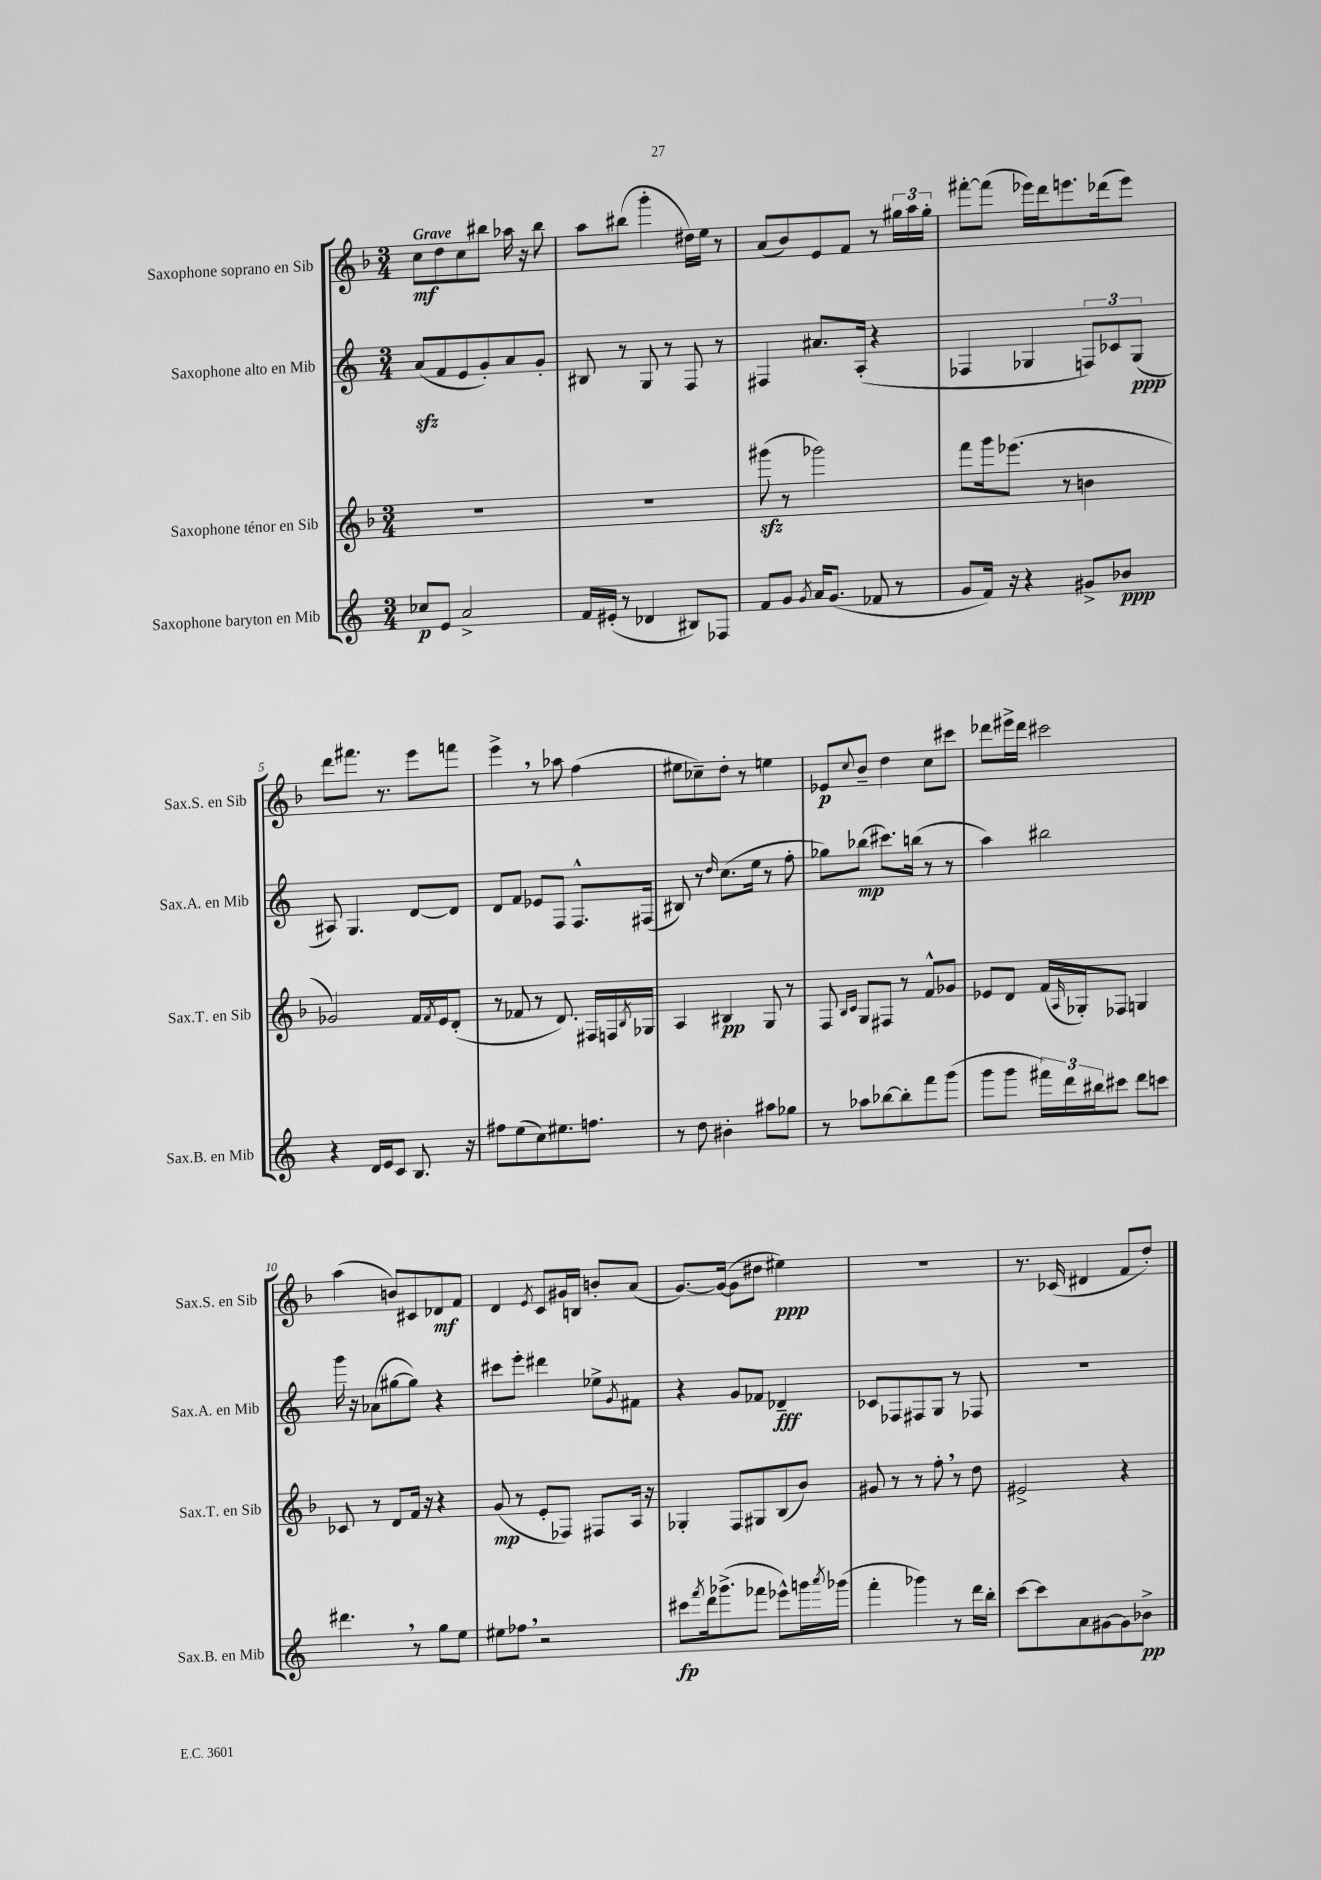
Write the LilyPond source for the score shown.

<<
\new StaffGroup <<
\new Staff = "s0" \with { instrumentName = "Saxophone soprano en Sib" shortInstrumentName = "Sax.S. en Sib" } {
    \clef treble \key f \major \numericTimeSignature \time 3/4 \tempo "Grave"
    c''8\mf d''8 c''8 bis''8 aes''16 r16 bis''8 |
    a''8 bis''8( g'''4-. dis''16) e''16 r8 |
    a'8( bes'8) e'8 f'8 r8 \tuplet 3/2 { gis''16 a''16 gis''16-. } |
    fis'''8~-. fis'''8( ees'''16) d'''16 e'''8. des'''16( e'''8) |
    d'''8 fis'''8. r8. e'''8 f'''8 |
    e'''4-> \breathe r8 aes''8 f''4( |
    eis''8 ces''8--) d''8-. r8 e''4 |
    ees'8\p \appoggiatura { c''8 } bes'8-- d''4 c''8 cis'''8 |
    des'''8 eis'''16-> des'''16 cis'''2 |
    a''4( b'8) cis'8 des'8\mf f'8 |
    d'4 \acciaccatura { e'8 } c'8 gis'16 b16 b'8-. a'8( |
    g'8.~) g'16~( g'8 dis''8 eis''4\ppp) |
    R2. |
    r8. ces'16( dis'4 f'8 d''8-.) \bar "|." |
}
\new Staff = "s1" \with { instrumentName = "Saxophone alto en Mib" shortInstrumentName = "Sax.A. en Mib" } {
    \clef treble \key c \major \numericTimeSignature \time 3/4
    a'8\sfz( f'8 e'8 g'8-.) a'8 g'8-. |
    bis8 r8 g8 r8 f8 r8 |
    fis4 ais'8. a16-.( r4 |
    fes4 ges4 \tuplet 3/2 { f8) ces'8 ges8\ppp( } |
    ais8) g4. d'8~ d'8 |
    d'8 f'8 ees'8 f8 f8.-^ fis16( |
    bis8) r8 \grace { d''16 } c''8.( e''16 r8 f''8-. |
    ges''8) bes''8\mp( cis'''8.) b''16( r8 r8 |
    a''4) bis''2 |
    g'''16 r16 aes'8( gis''8~ gis''8) r4 |
    cis'''8 e'''8-. dis'''4 ees''8-> \acciaccatura { g'8 } fis'8 |
    r4 g'8 fes'8 des'4--\fff |
    ces'8 fes8 fis8 g8 r8 fes8 |
    R2. \bar "|." |
}
\new Staff = "s2" \with { instrumentName = "Saxophone ténor en Sib" shortInstrumentName = "Sax.T. en Sib" } {
    \clef treble \key f \major \numericTimeSignature \time 3/4
    R2. |
    R2. |
    gis'''8\sfz( r8 ges'''2) |
    f'''8 g'''16 ees'''8.( r8 b'4 |
    ges'2) f'16 \acciaccatura { f'8 } e'16 d'8-.( |
    r8 fes'8 r8 d'8.) fis16 f16 \acciaccatura { bes8 } ges16 |
    a4 bis4\pp g8 r8 |
    f8 \grace { bes16 c'16 } g8 fis8 r8 f'8-^ ges'8 |
    ees'8 d'8 f'16( \grace { a16 } ges16-.) fes8 g4 |
    ces'8 r8 d'8 f'16 r16 r4 |
    g'8\mp( r8 e'8-. fes8) fis8 a16 r16 |
    ges4-. f8 gis8 bes8( bes'8) |
    gis'8 r8 r8 f''8-. \breathe r8 d''8 |
    eis'2-> r4 \bar "|." |
}
\new Staff = "s3" \with { instrumentName = "Saxophone baryton en Mib" shortInstrumentName = "Sax.B. en Mib" } {
    \clef treble \key c \major \numericTimeSignature \time 3/4
    ces''8\p e'8 a'2-> |
    f'16 eis'16-.( r8 des'4 bis8) fes8 |
    f'8 g'8 \acciaccatura { g'8 } a'16 g'8.( fes'8 r8 |
    g'8 f'16) r16 r4 gis'8-> bes'8\ppp |
    r4 d'16 e'16 c'8 b8. r16 |
    fis''8 e''8( c''8) eis''8. f''8. |
    r8 d''8 bis'4-. ais''8 ges''8 |
    r8 aes''8 bes''8~ bes''8-. f'''8 g'''8( |
    g'''8 g'''8 \tuplet 3/2 { fis'''16) d'''16 bis''16 } cis'''8 d'''8 c'''8 |
    dis'''4. \breathe r8 g''8 e''8 |
    eis''8 fes''8 \breathe r2 |
    cis'''8\fp \acciaccatura { f'''8 } d'''16 ges'''8.->( fes'''8 ees'''8-^) g'''16 \acciaccatura { a'''8 } ges'''16( |
    f'''4-. ges'''4) r8 d'''16 b''16-. |
    c'''8~ c'''8 a'8 gis'8~ gis'8 bes'8->\pp \bar "|." |
}
>>
>>
